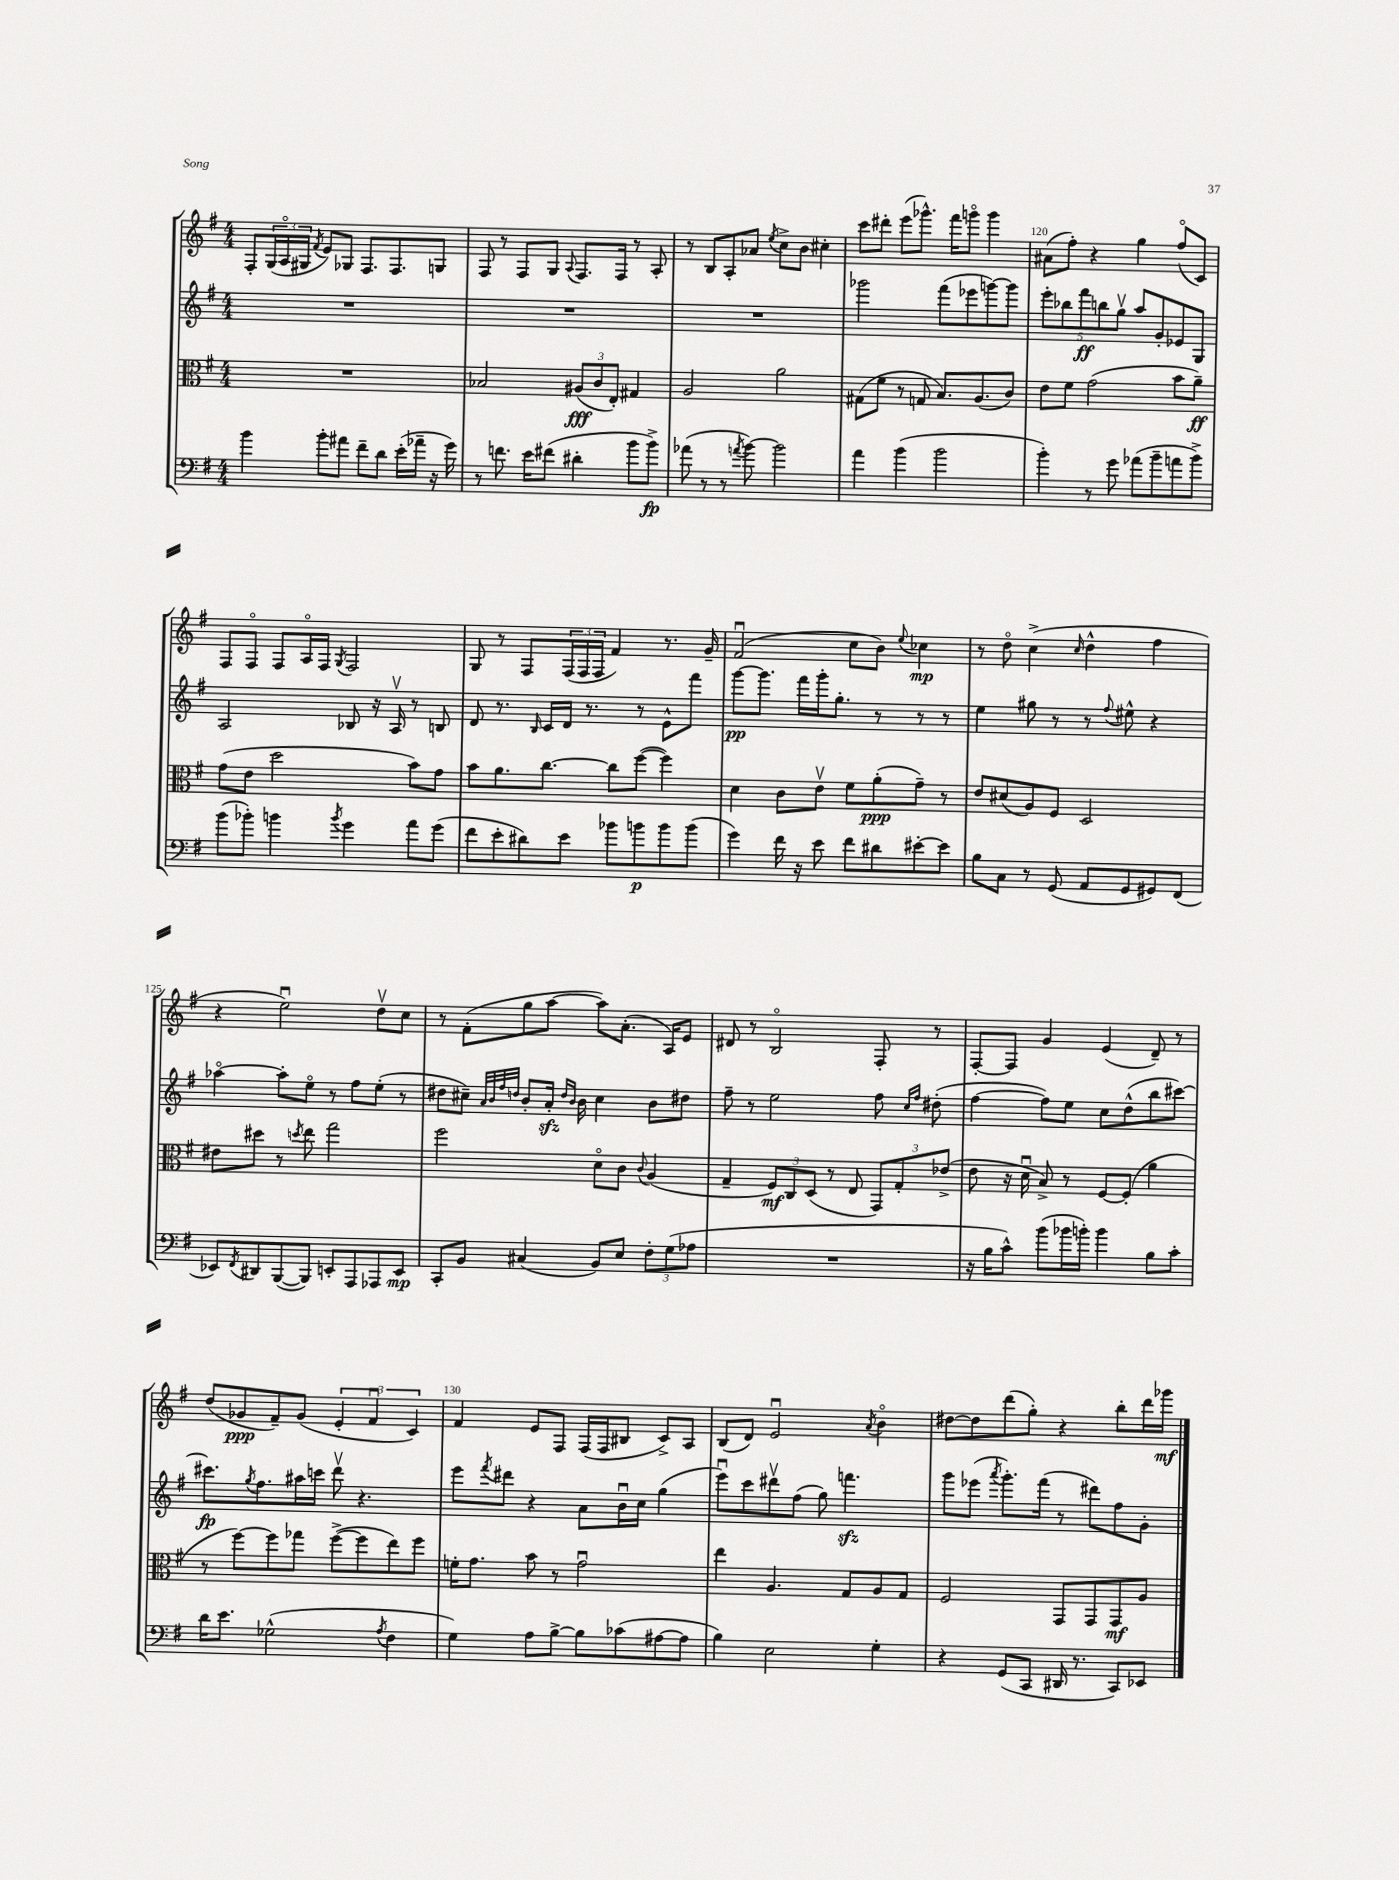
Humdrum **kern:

**kern	**kern	**kern	**kern
*staff4	*staff3	*staff2	*staff1
*clefF4	*clefC3	*clefG2	*clefG2
*k[f#]	*k[f#]	*k[f#]	*k[f#]
*M4/4	*M4/4	*M4/4	*M4/4
4b	1r	1r	8F#'
.	.	.	(24G
.	.	.	24Ao
.	.	.	24G#
.	.	.	8qf#
8b'	.	.	8e)
8a#	.	.	8G-
8f#~	.	.	8.F#
8d	.	.	.
.	.	.	8.F#
(16e'	.	.	.
16a-~	.	.	.
16r	.	.	8G
16g)	.	.	.
=	=	=	=
8r	2B-	1r	8F#
8.f	.	.	8r
.	.	.	8F#
16e	.	.	.
(8f#	.	.	8G
.	.	.	8qqA
4d#'	(12A#	.	8.F#
.	12c	.	.
.	12E')	.	.
.	.	.	16F#
8b	4G#	.	8r
8b^)	.	.	8A'
=	=	=	=
(8a-	2A	1r	8r
8r	.	.	8B
8r	.	.	8A'
8qa	.	.	.
[8b)	.	.	8a-
.	.	.	8qee
2b]	2a	.	8cc^
.	.	.	8b
.	.	.	4cc#'
=	=	=	=
4a	(8G#	2ggg-	8ccc
.	8f#	.	8ddd#'
(4b	8r	.	(8eee
.	8G	.	8.ggg-^^)
2b	8.B)	(8fff#	.
.	.	.	16fff#
.	.	8eee-	8gggo
.	(8.A	.	.
.	.	[8ggg)	4ggg
.	8c)	8ggg]	.
=	=	=	=
4b')	8e	10eee'	(8a#
.	.	10bb-	.
.	8f#	.	8ff#')
.	.	10fff#	.
8r	(2g	.	4r
.	.	10bb	.
8g	.	.	.
.	.	10ggv	.
(8a-	.	8aa	4gg
8b~	.	8g'	.
8a	8b	8e-	(8ff#o
8b^)	8a~)	8G	8c)
=	=	=	=
(8b	(8g	2A	8F#
8b-')	8e	.	8F#o
4b	2dd	.	8F#
.	.	.	16Ao
.	.	.	16F#
8qb	.	.	8qG
4g	.	8B-	2F#
.	.	16r	.
.	.	16Av	.
8a	8b)	8r	.
(8g	8g	8B	.
=	=	=	=
8f#	8b	8d	8G
8e'	8.a	8.r	8r
8d#)	.	.	8F#
.	.	16qqB	.
.	[8.cc	16c	.
8e	.	16d	(24F#
.	.	.	24F#
.	.	8.r	.
.	.	.	24F#
8b-	8cc]	.	4f#)
8b	([8ff#	8r	.
8b	4ff#])	8e^^	8.r
(8b	.	8fff#	.
.	.	.	16g~
=	=	=	=
4g)	4d	[8ggg	(2f#u
.	.	8.ggg]	.
16f#	8c	.	.
16r	.	16fff#	.
8e	8ev	16ggg'	.
.	.	8.gg'	.
8f#	8f#	.	8cc
8d#	(8a'	8r	8b)
.	.	.	8qqee
[8e#'	8g~)	8r	4cc-
8e#]	8r	8r	.
=	=	=	=
8B	8e	4ee	8r
8C	(8d#	.	8ddo
8r	8A)	8gg#	(4cc^
(8GG	8F#	8r	.
.	.	.	16qqcc
8AA	2D	8r	4dd^^
.	.	8qqff#	.
8GG	.	8ee#^^	.
8GG#)	.	4r	4ff#
(8FF#	.	.	.
=	=	=	=
8EE-)	8e#	[4aa-o	4r
8qFF#	.	.	.
8DD#	8dd#	.	.
([8BBB	8r	8aa-']	2eeu)
.	8qdd	.	.
8BBB])	8ee	8eeo	.
8EE'	2gg	8r	.
8AAA	.	8ff#	.
8AAA-	.	(8ee'	8ddv
8EE	.	8r	8cc
=	=	=	=
8CC'	2ff#	8dd#	8r
8BB	.	8cc#~)	(8f#'
.	.	32qqa	.
.	.	32qqb	.
.	.	32qqff#	.
.	.	32qqdd	.
(4C#	.	8b'	8gg
.	.	16a'	[8aa
.	.	16qqdd	.
.	.	16qqb	.
.	.	16b	.
8BB)	8do	4cc#	8aa])
8E	8c	.	(8.a'
.	8qqc	.	.
12F#'	(4A	8b	.
.	.	.	16A)
(12G	.	.	.
.	.	8dd#	8e
12A-	.	.	.
=	=	=	=
1r	4G~	8ff#~	8d#
.	.	8r	8r
.	12F#)	2ee	2Bo
.	12C	.	.
.	(12D	.	.
.	8r	.	.
.	8E	.	.
.	12GG)	8ff#	8F#'
.	12G'	.	.
.	.	16qqcc	.
.	.	16qqff#	.
.	.	(8dd#'	8r
.	(12e-^	.	.
=	=	=	=
16r	8e	[4ff#	[8F#'
16B	.	.	.
8c^^)	16r	.	8F#]
.	16du	.	.
(8b	8B^)	8ff#])	4g
16b-	8r	8ee	.
16b')	.	.	.
4b	[8F#	8cc	(4e
.	(8F#']	(8dd^^	.
8B	4a	8bb	8d~)
8c'	.	[8ccc#)	8r
=	=	=	=
16d	8r	8.ccc#]	(8dd
8.e	.	.	.
.	[8ff#)	.	8g-
.	.	8qgg	.
.	.	8.ff#	.
(2G-^^	8ff#]	.	8f#~)
.	8gg-	16aa#	(8g-
.	.	16ccc	.
.	([8ff#^	8dddv	6e'
.	8ff#]	4.r	.
.	.	.	6f#u
8qA	.	.	.
4F#	8ee)	.	.
.	.	.	6c)
.	8ff#	.	.
=	=	=	=
4G)	16f'	8eee	4f#
.	8.g	.	.
.	.	8qfff#	.
.	.	8ddd#	.
8A	8b	4r	8e
[8B^	8r	.	8F#
8B]	2gu	8a	(16F#
.	.	.	16F#
(8c-	.	16bu	8B#
.	.	16cc	.
[8A#	.	(4gg	8c^)
8A#]	.	.	8A
=	=	=	=
4B)	4ee	8eeeu)	(8B
.	.	8ccc	8d)
2E	4.A	8ddd#v	2eu
.	.	(8ff#	.
.	.	8gg)	.
.	8G	4.fff	.
.	.	.	8qa
4G'	8A	.	4bo
.	8G	.	.
=	=	=	=
4r	2F#	8ggg	[8dd#
.	.	(8eee-	8dd#]
.	.	8qaaa	.
(8GG	.	8.ggg')	(8ddd
8CC	.	.	8gg')
.	.	(16fff#	.
16DD#	8GG	8r	4r
8.r	.	.	.
.	8GG	8ddd#)	.
8CC)	8GG	8ff#	8bb'
8EE-	8A	8g'	16ddd
.	.	.	16ggg-
==	==	==	==
*-	*-	*-	*-
